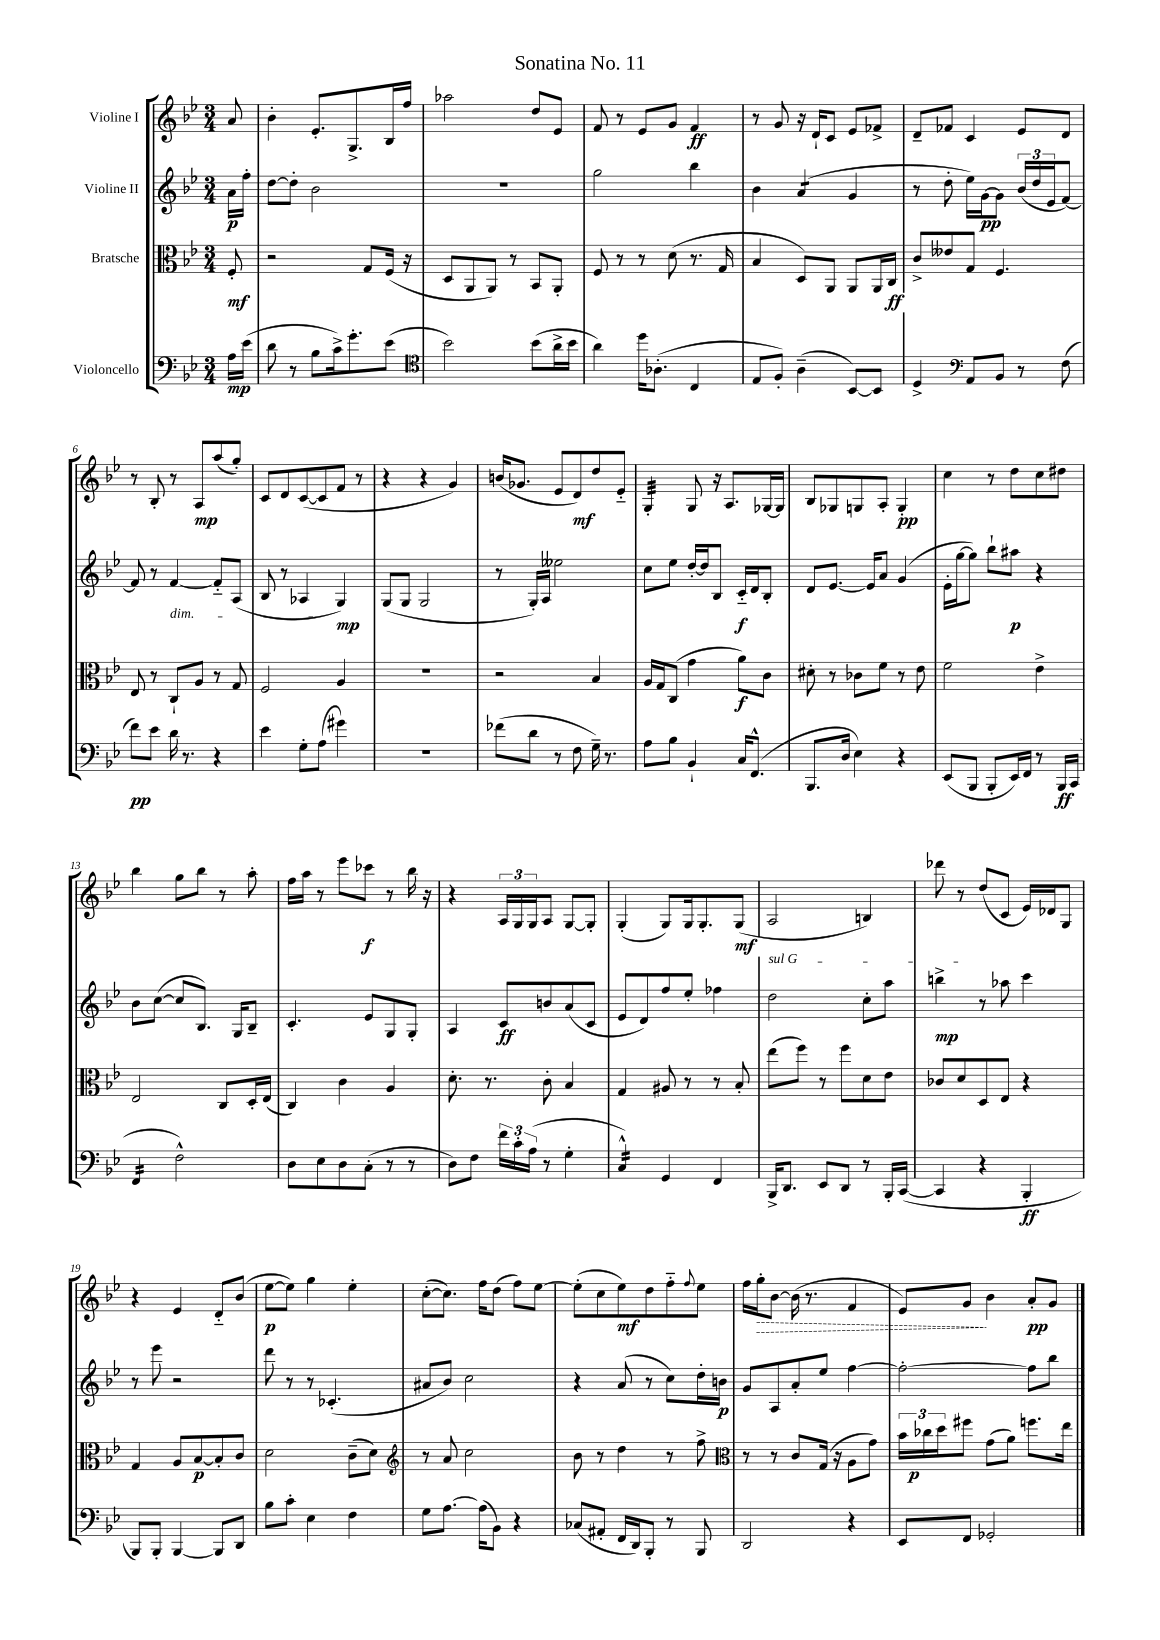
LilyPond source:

\header { title = "Sonatina No. 11" }
<<
\new StaffGroup <<
\new Staff = "s0" \with { instrumentName = "Violine I" } {
    \clef treble \key bes \major \numericTimeSignature \time 3/4 \partial 8
    a'8 |
    bes'4-. ees'8.-. g8.-> bes16 f''16 |
    aes''2 d''8 ees'8 |
    f'8 r8 ees'8 g'8 f'4\ff |
    r8 g'8 r16 d'16-! c'8 ees'8 fes'8-> |
    d'8-- fes'8 c'4 ees'8 d'8 |
    r8 bes8-. r8 a8\mp a''8( g''8-.) |
    c'8 d'8 c'8~( c'8 f'8 r8 |
    r4 r4 g'4) |
    b'16( ges'8. ees'8 d'8\mf) d''8 ees'8-_ |
    g4:32-. g8 r16 a8. ges16~ ges16 |
    bes8 ges8 g8 a8-. g4-.\pp |
    c''4 r8 d''8 c''8 dis''8 |
    bes''4 g''8 bes''8 r8 a''8-. |
    f''16 a''16 r8 ees'''8 ces'''8\f r8 bes''16 r16 |
    r4 \tuplet 3/2 { a16 g16 g16 } a8 g8~ g8-. |
    g4-.( g8) g16 g8.-. g8\mf( |
    a2 b4) |
    des'''8 r8 d''8( c'8 ees'16) des'16 g8 |
    r4 ees'4 d'8-_ bes'8( |
    ees''8~\p ees''8) g''4 ees''4-. |
    c''8~-.( c''8.) f''16 d''8( f''8) ees''8~ |
    ees''8-.( c''8 ees''8\mf) d''8 f''8-_ \appoggiatura { f''8 } ees''8 |
    f''16 \once \override Hairpin.style = #'dashed-line g''16-.\> bes'8~ bes'16( r8. f'4 |
    ees'8) g'8\! bes'4 a'8-.\pp g'8 \bar "|." |
}
\new Staff = "s1" \with { instrumentName = "Violine II" } {
    \clef treble \key bes \major \numericTimeSignature \time 3/4 \partial 8
    a'16\p f''16-. |
    d''8~ d''8-. bes'2 |
    R2. |
    g''2 bes''4 |
    bes'4 a'4:8( g'4 |
    r8 d''8-. ees''16) g'16~\pp g'8 \tuplet 3/2 { bes'16( d''16 ees'16 } f'8~) |
    f'8 r8 f'4~\dim f'8-_ a8( |
    bes8 r8 aes4\! g4\mp) |
    g8( g8 g2 |
    r8 g16-.) a16 eeses''2 |
    c''8 ees''8 d''16~-. d''16 bes8 c'16-_\f d'16 bes8-. |
    d'8 ees'8.~ ees'16 a'8 g'4( |
    ees'16-. g''16~ g''8) bes''8-! ais''8\p r4 |
    bes'8 c''8~( c''8 bes8.) g16 bes8-- |
    c'4.-. ees'8 g8 g8-. |
    a4 c'8\ff b'8 a'8( c'8 |
    ees'8 d'8) f''8 ees''8-. fes''4 |
    \once \override TextSpanner.bound-details.left.text = \markup { \italic "sul G" } d''2\startTextSpan c''8-. a''8 |
    b''4->\mp\stopTextSpan r8 aes''8 c'''4 |
    r8 ees'''8 r2 |
    d'''8 r8 r8 ces'4.-.( |
    ais'8 bes'8) c''2 |
    r4 a'8( r8 c''8) d''16-. b'16\p |
    g'8 a8 a'8-. ees''8 f''4~ |
    f''2~-. f''8 bes''8 \bar "|." |
}
\new Staff = "s2" \with { instrumentName = "Bratsche" } {
    \clef alto \key bes \major \numericTimeSignature \time 3/4 \partial 8
    f8-.\mf |
    r2 g8 f16( r16 |
    d8 a,8 a,8) r8 bes,8 a,8-. |
    f8 r8 r8 d'8( r8. g16 |
    bes4 d8) a,8 a,8 a,16 c16\ff |
    c'8-> eeses'8 g8 f4. |
    ees8 r8 c8-! a8 r8 g8 |
    f2 a4 |
    R2. |
    r2 bes4 |
    a16 g16 c8( g'4 a'8\f) c'8 |
    dis'8-. r8 ces'8 f'8 r8 ees'8 |
    f'2 ees'4-> |
    ees2 c8 d16-. ees16( |
    c4) c'4 a4 |
    d'8.-. r8. c'8-. bes4 |
    g4 ais8 r8 r8 bes8-. |
    ees''8( f''8) r8 f''8 d'8 ees'8 |
    ces'8 d'8 d8 ees8 r4 |
    g4 a8 bes8~\p bes8-. c'8 |
    d'2 c'8--( d'8) |
    \clef treble r8 a'8 c''2 |
    bes'8 r8 d''4 r8 f''8-> |
    \clef alto r8 r8 c'8 g16( r16 a8 g'8) |
    \tuplet 3/2 { bes'16 ces''16\p d''16 } fis''8 g'8( a'8) f''8. ees''16 \bar "|." |
}
\new Staff = "s3" \with { instrumentName = "Violoncello" } {
    \clef bass \key bes \major \numericTimeSignature \time 3/4 \partial 8
    a16\mp ees'16( |
    d'8 r8 bes8 c'16->) g'8.-. ees'8( |
    \clef tenor bes'2) bes'8( a'16-> bes'16 |
    a'4) d''16 aes8.-.( c4 |
    ees8 f8-.) a4--( bes,8~) bes,8 |
    d4-> \clef bass a,8 bes,8 r8 f8( |
    f'8\pp) ees'8 d'16 r8. r4 |
    ees'4 g8-. a8( gis'4) |
    R2. |
    fes'8( d'8 r8 f8 g16--) r8. |
    a8 bes8 bes,4-! c16 f,8.-^( |
    bes,,8. d16 ees4) r4 |
    ees,8( bes,,8 bes,,8-. ees,16) f,16 r8 bes,,16\ff c,16( |
    f,4:16 f2-^) |
    d8 ees8 d8 c8-.( r8 r8 |
    d8) f8 \tuplet 3/2 { f'16 c'16-. a16( } r8 g4-. |
    c4:16-^) g,4 f,4 |
    bes,,16-> d,8. ees,8 d,8 r8 bes,,16-. c,16~( |
    c,4 r4 bes,,4-.\ff |
    bes,,8) bes,,8-. bes,,4~ bes,,8 d,8 |
    bes8 c'8-. ees4 f4 |
    g8 a8.~ a16( bes,8) r4 |
    ces8( ais,8-. f,16 d,16) bes,,8-. r8 bes,,8 |
    d,2 r4 |
    ees,8 f,8 ges,2-. \bar "|." |
}
>>
>>
